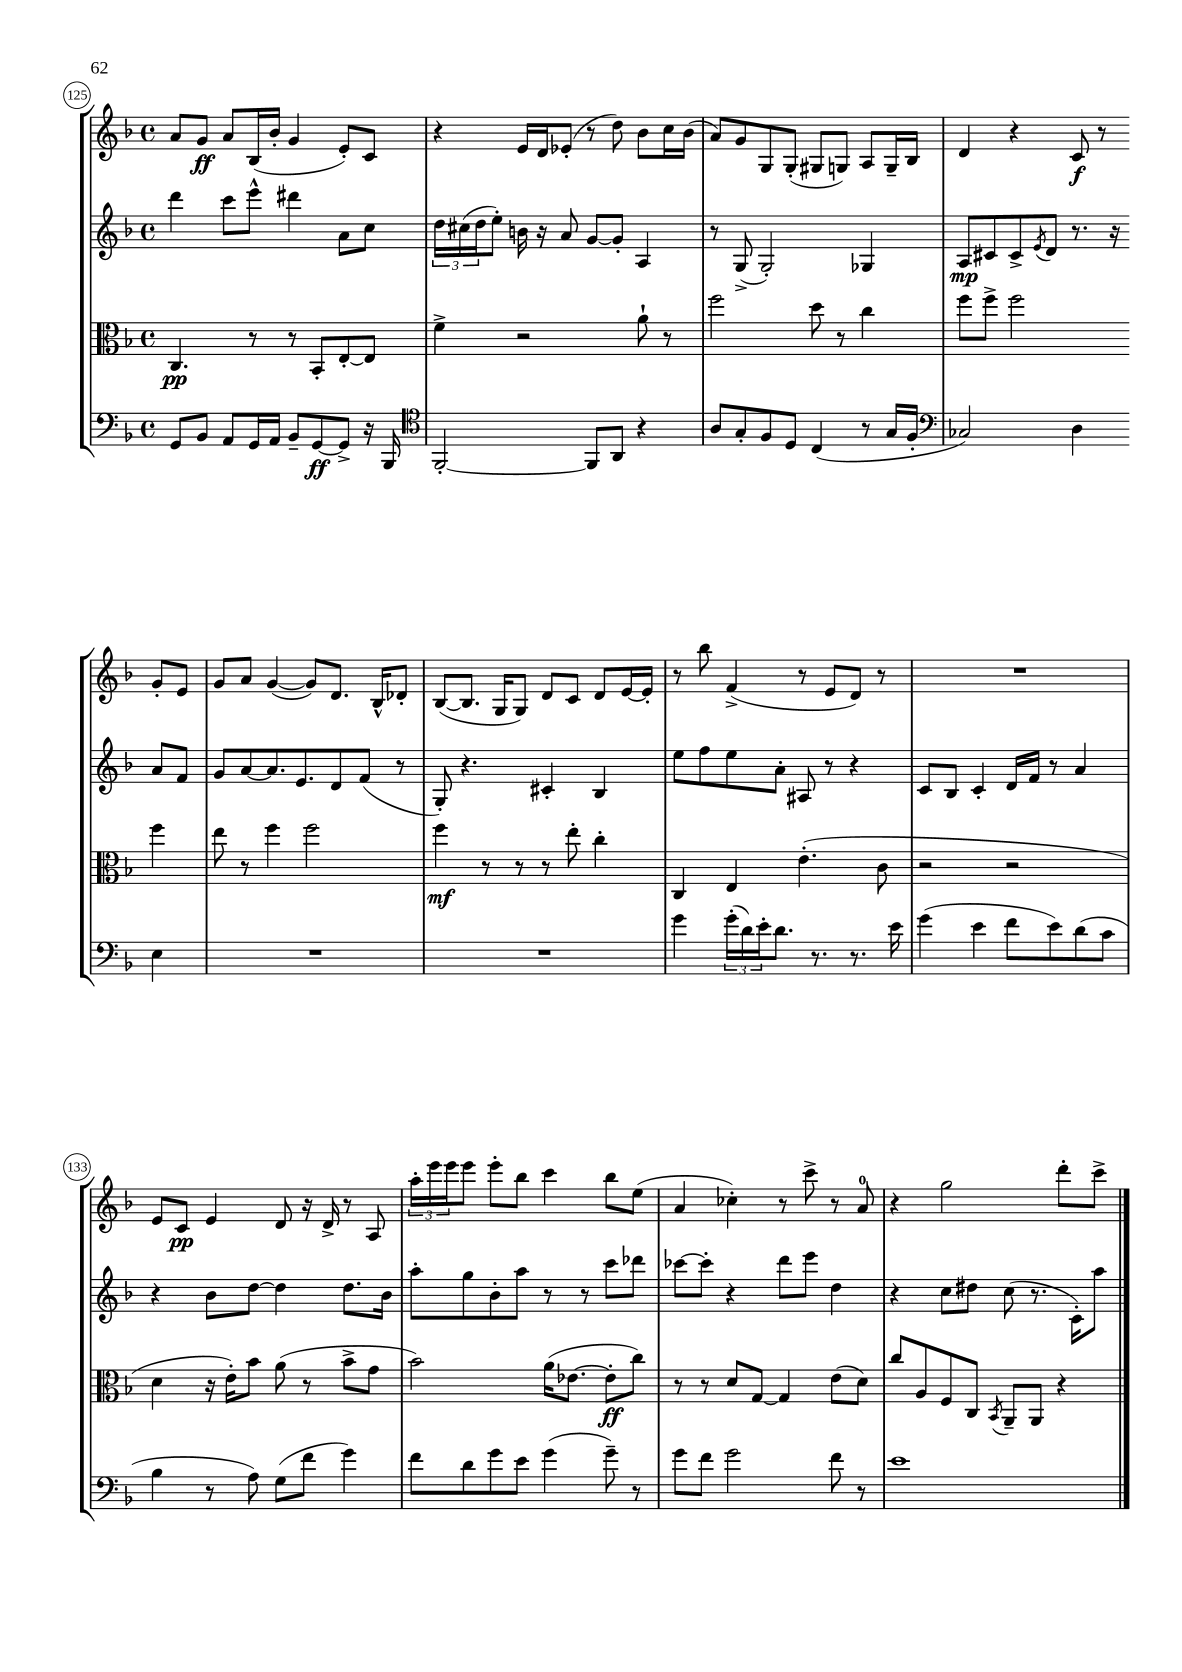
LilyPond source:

<<
\new StaffGroup <<
\new Staff = "s0" {
    \clef treble \key f \major \defaultTimeSignature \time 4/4
    a'8 g'8\ff a'8 bes16( bes'16-. g'4 e'8-.) c'8 |
    r4 e'16 d'16 ees'8-.( r8 d''8) bes'8 c''16 bes'16( |
    a'8) g'8 g8 g8-.( gis8 g8) a8 g16-- bes16 |
    d'4 r4 c'8\f r8 g'8-. e'8 |
    g'8 a'8 g'4~( g'8) d'8. bes16-^ des'8-. |
    bes8~( bes8. g16 g8) d'8 c'8 d'8 e'16~ e'16-. |
    r8 bes''8 f'4->( r8 e'8 d'8) r8 |
    R1 |
    e'8 c'8\pp e'4 d'8 r16 d'16-> r8 a8 |
    \tuplet 3/2 { a''16-. e'''16 e'''16 } e'''8 e'''8-. bes''8 c'''4 bes''8 e''8( |
    a'4 ces''4-.) r8 c'''8-> r8 a'8-0 |
    r4 g''2 d'''8-. c'''8-> \bar "|." |
}
\new Staff = "s1" {
    \clef treble \key f \major \defaultTimeSignature \time 4/4
    d'''4 c'''8 e'''8-^ dis'''4 a'8 c''8 |
    \tuplet 3/2 { d''16 cis''16( d''16 } e''8-.) b'16 r16 a'8 g'8~ g'8-. a4 |
    r8 g8->( g2-.) ges4 |
    a8\mp cis'8 cis'8-> \acciaccatura { e'8 } d'8 r8. r16 a'8 f'8 |
    g'8 a'8~ a'8. e'8. d'8 f'8( r8 |
    g8-.) r4. cis'4-. bes4 |
    e''8 f''8 e''8 a'8-. ais8 r8 r4 |
    c'8 bes8 c'4-. d'16 f'16 r8 a'4 |
    r4 bes'8 d''8~ d''4 d''8. bes'16 |
    a''8-. g''8 bes'8-. a''8 r8 r8 c'''8 des'''8 |
    ces'''8~ ces'''8-. r4 d'''8 e'''8 d''4 |
    r4 c''8 dis''8 c''8( r8. c'16-.) a''8 \bar "|." |
}
\new Staff = "s2" {
    \clef alto \key f \major \defaultTimeSignature \time 4/4
    c4.\pp r8 r8 bes,8-. e8~-. e8 |
    f'4-> r2 a'8-! r8 |
    f''2 d''8 r8 c''4 |
    f''8 f''8-> f''2 f''4 |
    e''8 r8 f''4 f''2 |
    f''4\mf r8 r8 r8 e''8-. c''4-. |
    c4 e4 e'4.-.( c'8 |
    r2 r2 |
    d'4 r16 e'16-.) bes'8 a'8( r8 bes'8-> g'8 |
    bes'2) a'16( ees'8.~ ees'8-.\ff c''8) |
    r8 r8 d'8 g8~ g4 e'8( d'8) |
    c''8 a8 f8 c8 \acciaccatura { bes,8 } a,8-- a,8 r4 \bar "|." |
}
\new Staff = "s3" {
    \clef bass \key f \major \defaultTimeSignature \time 4/4
    g,8 bes,8 a,8 g,16 a,16 bes,8-- g,8~\ff g,8-> r16 bes,,16 |
    \clef tenor f,2~-. f,8 a,8 r4 |
    a8 g8-. f8 d8 c4( r8 g16 f16-. |
    \clef bass ces2) d4 e4 |
    R1 |
    R1 |
    g'4 \tuplet 3/2 { g'16-.( d'16) e'16-. } d'8. r8. r8. e'16 |
    g'4( e'4 f'8 e'8) d'8( c'8 |
    bes4 r8 a8) g8( f'8 g'4) |
    f'8 d'8 g'8 e'8 g'4( g'8--) r8 |
    g'8 f'8 g'2 f'8 r8 |
    e'1 \bar "|." |
}
>>
>>
\layout { \context { \Score currentBarNumber = #125 \override BarNumber.stencil = #(make-stencil-circler 0.1 0.3 ly:text-interface::print) } }
